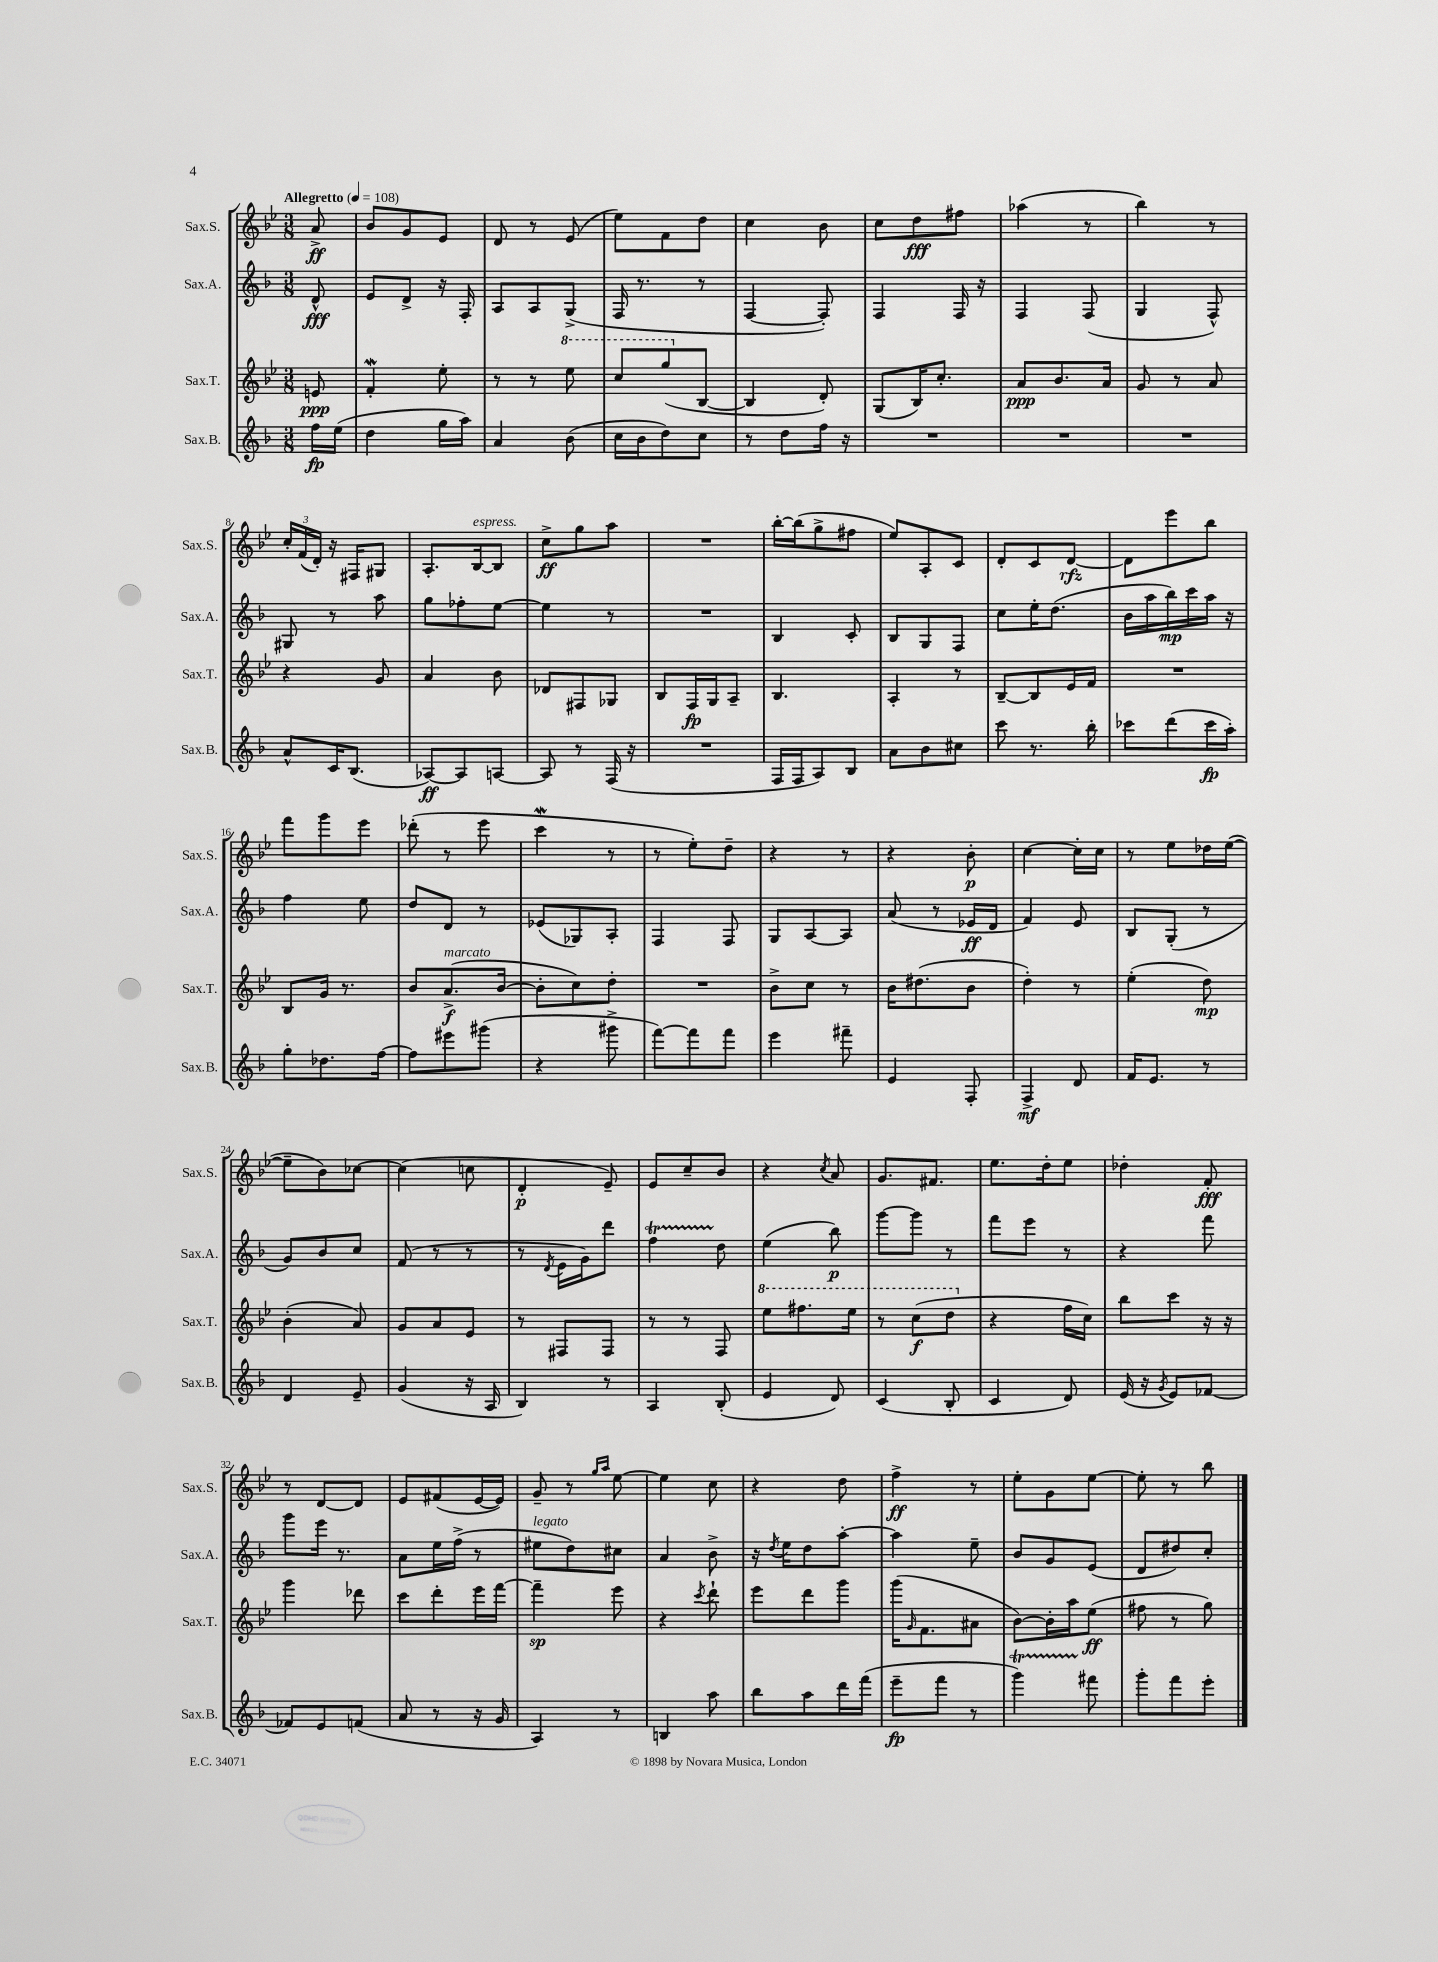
<<
\new StaffGroup <<
\new Staff = "s0" \with { instrumentName = "Sax.S." shortInstrumentName = "Sax.S." } {
    \clef treble \key bes \major \numericTimeSignature \time 3/8 \partial 8 \tempo "Allegretto" 4 = 108
    a'8->\ff |
    bes'8 g'8 ees'8 |
    d'8 r8 ees'8( |
    ees''8) f'8 d''8 |
    c''4 bes'8 |
    c''8 d''8\fff fis''8 |
    aes''4( r8 |
    bes''4) r8 |
    \tuplet 3/2 { c''16-. f'16( d'16-.) } r16 fis16 gis8 |
    a8.-. bes16~^\markup { \italic "espress." } bes8 |
    c''8->\ff g''8 a''8 |
    R4. |
    bes''16~-. bes''16( g''8-> fis''8 |
    ees''8) a8-. c'8 |
    d'8-. c'8 d'8~\rfz |
    d'8 ees'''8 bes''8 |
    f'''8 g'''8 ees'''8 |
    des'''8-.( r8 ees'''8 |
    c'''4\mordent r8 |
    r8 ees''8-.) d''8-- |
    r4 r8 |
    r4 bes'8-.\p |
    c''4~ c''16-. c''16 |
    r8 ees''8 des''16 ees''16~( |
    ees''8-- bes'8) ces''8~ |
    ces''4( c''8 |
    d'4-.\p ees'8--) |
    ees'8 c''8-- bes'8 |
    r4 \acciaccatura { c''8 } a'8 |
    g'8. fis'8. |
    ees''8. d''16-. ees''8 |
    des''4-. f'8-.\fff |
    r8 d'8~ d'8 |
    ees'8 fis'8( ees'16~ ees'16) |
    g'8-- r8 \grace { g''16 a''16 } ees''8~ |
    ees''4 c''8 |
    r4 d''8 |
    f''4->\ff r8 |
    ees''8-. g'8 ees''8~ |
    ees''8-. r8 bes''8 \bar "|." |
}
\new Staff = "s1" \with { instrumentName = "Sax.A." shortInstrumentName = "Sax.A." } {
    \clef treble \key f \major \numericTimeSignature \time 3/8 \partial 8
    d'8-^\fff |
    e'8 d'8-> r16 f16-. |
    a8 a8 g8->( |
    f16 r8. r8 |
    f4~ f8-.) |
    f4 f16 r16 |
    f4 f8( |
    g4 f8-^) |
    gis8 r8 a''8 |
    g''8 fes''8-. e''8~ |
    e''4 r8 |
    R4. |
    bes4 c'8-. |
    bes8 g8 f8 |
    c''8 e''16-. d''8.( |
    bes'16 a''16 bes''16\mp) c'''16 a''16 r16 |
    f''4 e''8 |
    d''8 d'8 r8 |
    ees'8( ges8) a8-. |
    f4 f8 |
    g8 a8~ a8 |
    a'8( r8 ees'16\ff d'16 |
    f'4) e'8 |
    bes8 g8-.( r8 |
    g'8) bes'8 c''8 |
    f'8( r8 r8 |
    r8 \acciaccatura { d'8 } e'16 g'16) d'''8 |
    f''4\startTrillSpan d''8\stopTrillSpan |
    e''4( bes''8\p) |
    g'''8~ g'''8 r8 |
    f'''8 e'''8 r8 |
    r4 f'''8 |
    g'''8 e'''16 r8. |
    a'8 e''16 f''16->( r8 |
    eis''8^\markup { \italic "legato" } d''8) cis''8 |
    a'4 bes'8-> |
    r16 \acciaccatura { d''8 } e''16 d''8 a''8~-. |
    a''4 e''8-- |
    bes'8 g'8 e'8( |
    d'8 dis''8) c''8-. \bar "|." |
}
\new Staff = "s2" \with { instrumentName = "Sax.T." shortInstrumentName = "Sax.T." } {
    \clef treble \key bes \major \numericTimeSignature \time 3/8 \partial 8
    e'8\ppp |
    f'4-.\mordent ees''8-. |
    r8 r8 \ottava #1 ees'''8 |
    c'''8 g'''8( \ottava #0 bes8~ |
    bes4 d'8-.) |
    g8( bes16) c''8.-. |
    a'8\ppp bes'8. a'16 |
    g'8 r8 a'8 |
    r4 g'8 |
    a'4 bes'8 |
    des'8 fis8 ges8 |
    bes8 f16\fp g16 a8-- |
    bes4. |
    a4-. r8 |
    bes8~-- bes8 ees'16 f'16 |
    R4. |
    bes8 g'16 r8. |
    bes'8 a'8.->\f^\markup { \italic "marcato" }( bes'16~ |
    bes'8-. c''8) d''8-. |
    R4. |
    bes'8-> c''8 r8 |
    bes'16 dis''8.( bes'8 |
    d''4-.) r8 |
    ees''4-.( d''8\mp) |
    bes'4-.( a'8) |
    g'8 a'8 ees'8 |
    r8 fis8 fis8 |
    r8 r8 f8 |
    \ottava #1 ees'''8 fis'''8. ees'''16 |
    r8 c'''8\f( d'''8 \ottava #0 |
    r4 f''16 c''16) |
    bes''8 c'''8 r16 r16 |
    g'''4 des'''8 |
    c'''8 d'''8-. ees'''16 f'''16~ |
    f'''4--\sp ees'''8 |
    r4 \acciaccatura { c'''8 } d'''8-! |
    ees'''8 d'''8 g'''8 |
    g'''16( \grace { g'16 } f'8. ais'8 |
    bes'8~) bes'16-. a''16 ees''8\ff( |
    fis''8 r8 g''8) \bar "|." |
}
\new Staff = "s3" \with { instrumentName = "Sax.B." shortInstrumentName = "Sax.B." } {
    \clef treble \key f \major \numericTimeSignature \time 3/8 \partial 8
    f''16\fp e''16( |
    d''4 g''16 a''16) |
    a'4 bes'8( |
    c''16 bes'16 d''8) c''8 |
    r8 d''8 f''16 r16 |
    R4. |
    R4. |
    R4. |
    a'8-^ c'16 bes8.( |
    aes8~\ff) aes8 a8~ |
    a8 r8 f16( r16 |
    R4. |
    f16 f16 a8) bes8 |
    a'8 bes'8 cis''8 |
    c'''8 r8. bes''16-. |
    ces'''8 d'''8( ces'''16\fp a''16-.) |
    g''8-. des''8. f''16~ |
    f''8 eis'''8 gis'''8( |
    r4 gis'''8-> |
    f'''8~) f'''8 f'''8 |
    e'''4 fis'''8-- |
    e'4 f8-. |
    f4->\mf d'8 |
    f'16 e'8. r8 |
    d'4 e'8-- |
    g'4( r16 a16 |
    bes4) r8 |
    a4 bes8-.( |
    e'4 d'8) |
    c'4( bes8-. |
    c'4 d'8) |
    e'16( r16 \acciaccatura { g'8 } e'8) fes'8~ |
    fes'8 e'8 f'8( |
    a'8 r8 r16 g'16 |
    a4) r8 |
    b4 a''8 |
    bes''8 a''8 d'''16 f'''16( |
    e'''8--\fp f'''8 r8 |
    g'''4\startTrillSpan) fis'''8\stopTrillSpan |
    g'''8-. f'''8 e'''8-. \bar "|." |
}
>>
>>
